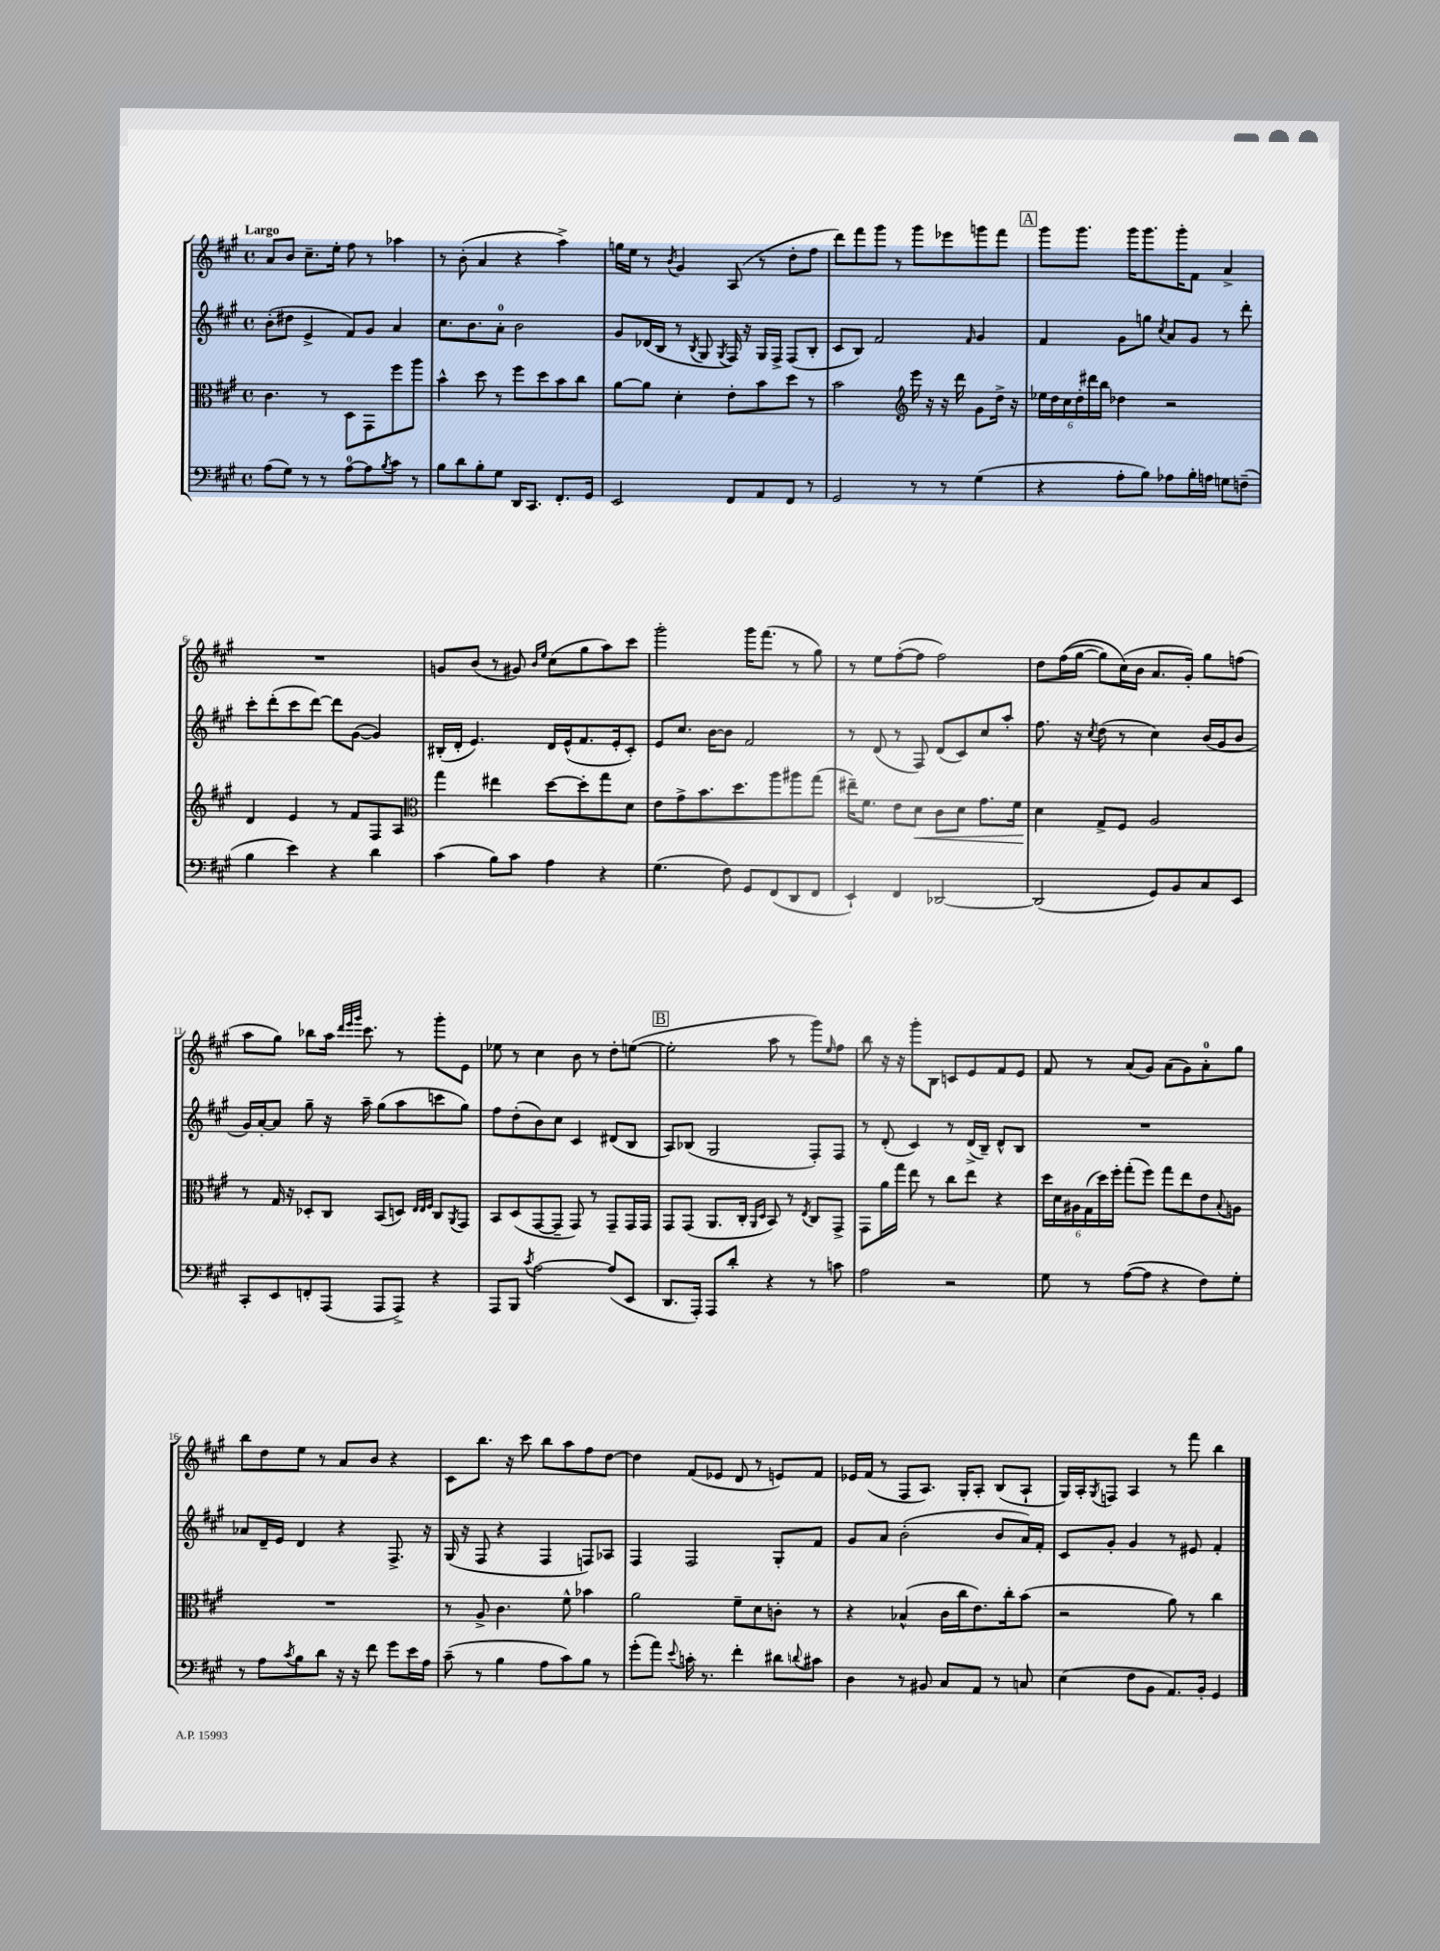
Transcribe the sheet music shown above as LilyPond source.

<<
\new StaffGroup <<
\new Staff = "s0" {
    \clef treble \key a \major \defaultTimeSignature \time 4/4 \tempo "Largo"
    a'8 b'8 cis''8.-- e''16-. fis''8 r8 aes''4 |
    r8 b'8-.( a'4 r4 a''4->) |
    g''16 e''16 r8 \acciaccatura { b'8 } gis'4 a8( r8 d''8-. fis''8 |
    d'''8) fis'''8 gis'''8 r8 gis'''8 ees'''8 g'''8 fis'''8 |
    \mark \markup { \box "A" } gis'''8 gis'''8. gis'''16 gis'''8. gis'''16-. fis'8 a'4-> |
    R1 |
    g'8 b'8( r8 gis'8) \grace { b'16 e''16 } cis''8( gis''8 a''8) cis'''8 |
    gis'''2-. gis'''16 fis'''8.( r8 gis''8) |
    r8 e''8 fis''8~-.( fis''8 fis''2) |
    d''8 fis''16(\( gis''16~ gis''8) cis''16(\) b'16 a'8. gis'16-.) gis''8 f''8( |
    a''8 gis''8) bes''8 a''16 \grace { d'''32 e'''32 gis'''32 } cis'''8. r8 gis'''8-. e'8 |
    ees''8 r8 cis''4 b'8 r8 d''8-. e''8~( |
    \mark \markup { \box "B" } e''2-. a''8 r8 gis'''8) \grace { e''16 } fis''8 |
    b''8 r16 r16 gis'''8-. b8 c'8 e'8 fis'8 e'8 |
    fis'8 r8 a'8( gis'8) a'8( gis'8) a'8-0-. gis''8 |
    b''8 d''8 e''8 r8 a'8 b'8 r4 |
    cis'8 b''8. r16 cis'''8 b''8 a''8 fis''8 d''8~ |
    d''4 fis'8( ees'8 d'8 r8 e'8) fis'8 |
    ees'16 fis'16( r8 fis8 a8.) gis16-. a8-. b8( a8-! |
    gis16) a16-. \acciaccatura { gis8 } f8 a4 r8 fis'''8 b''4 \bar "|." |
}
\new Staff = "s1" {
    \clef treble \key a \major \defaultTimeSignature \time 4/4
    b'8-.( dis''8 e'4-> fis'8) gis'8 a'4 |
    cis''8. b'8. a'8-0-. b'2 |
    gis'8 des'16( b16 r8 \acciaccatura { b8 } gis8 \acciaccatura { gis8 } fis16) r16 gis16 fis16-> fis8( b8-. |
    cis'8 b8) fis'2 \grace { fis'16 } gis'4 |
    \mark \markup { \box "A" } fis'4 gis'8 g''8 \acciaccatura { cis''8 } a'8 gis'8 r8 d'''8-. |
    cis'''8-. d'''8-.( cis'''8 d'''8~) d'''8 gis'8~( gis'4) |
    bis16-.( d'16-. e'4.) d'16 e'16-^( fis'8. e'16-. cis'8-.) |
    e'8 cis''8. b'16~ b'8 fis'2 |
    r8 d'8( r8 fis8) d'8( cis'8) cis''8 a''8-. |
    fis''8. r16 \acciaccatura { cis''8 } d''8( r8 cis''4) b'16( gis'16 b'8 |
    gis'16) a'16~-. a'8 gis''8-- r16 a''16-- gis''8( a''8 c'''8 gis''8) |
    fis''8 d''8-.( b'8) cis''8 cis'4 dis'8( b8 |
    \mark \markup { \box "B" } a8) bes8( gis2 fis8-.) fis8 |
    r8 d'8-.( cis'4) r8 d'16->( b16--) d'8-^ b8 |
    R1 |
    aes'8 d'16-- e'16 d'4 r4 fis8.-> r16 |
    gis16( r16 fis8 r4 fis4 f8) aes8 |
    fis4 fis2 gis8-. fis'8 |
    gis'8 a'8 b'2-.( b'8 a'16) fis'16-. |
    cis'8 gis'8-. gis'4 r8 eis'8 fis'4-. \bar "|." |
}
\new Staff = "s2" {
    \clef alto \key a \major \defaultTimeSignature \time 4/4
    cis'4. r8 d8 gis,8 fis''8 a''8 |
    b'4-^ d''8 r8 fis''8 d''8 b'8 cis''8 |
    a'8~ a'8 d'4-. e'8-. b'8 d''8 r8 |
    b'2 \clef treble e'''16 r16 r16 d'''16 gis'8 d''16-> r16 |
    \mark \markup { \box "A" } \tuplet 6/4 { ees''16 d''16 cis''16 d''16-. dis'''16 b''16 } des''4 r2 |
    d'4 e'4 r8 fis'8 fis8 a8 |
    \clef alto gis''4 eis''4 d''8~ d''8-. gis''8 d'8 |
    e'8 gis'8-> b'8. d''8. a''8 ais''8 gis''8( |
    eis''16--) fis'8. e'8 d'8\< cis'8 d'8 gis'8. fis'16 |
    d'4\! gis8-> fis8 a2 |
    r8 gis16 r16 des8-. cis8 b,8( d8) \grace { e32 e32 fis32 } cis8 \acciaccatura { a,8 } gis,8 |
    b,8 d8( gis,8~ gis,8-- gis,8) r8 gis,8-- gis,16 gis,16 |
    \mark \markup { \box "B" } gis,8 gis,8( a,8. cis16-. \grace { a,16 d16 } b,8) r8 \acciaccatura { e8 } cis8 gis,8-> |
    gis,8 a'16 gis''16 e''8 r8 cis''8 e''8 r4 |
    \tuplet 6/4 { d''16 d'16 ais16 gis16( d''16) fis''16-. } gis''8-.( fis''8) gis''8 e''8 e'8 \appoggiatura { b8 } a8 |
    R1 |
    r8 a8-> cis'4. fis'8-^ bes'4 |
    a'2 fis'8-- d'8 c'8-. r8 |
    r4 bes4-^( cis'16 cis''16 e'8.) cis''16-. b'8( |
    r2 a'8) r8 cis''4 \bar "|." |
}
\new Staff = "s3" {
    \clef bass \key a \major \defaultTimeSignature \time 4/4
    a8( gis8) r8 r8 a8-0~ a8 \acciaccatura { b8 } cis'8 r8 |
    b8 d'8 b8-. gis8 d,16 cis,8. fis,8.-. gis,16 |
    e,2 fis,8 a,8 fis,8 r8 |
    gis,2 r8 r8 gis4( |
    \mark \markup { \box "A" } r4 a8-. b8) aes8 b16-. a16 g8 f8--( |
    b4 e'4) r4 d'4 |
    cis'4( b8) cis'8 a4 r4 |
    gis4.( fis8) gis,8 fis,8( d,8 fis,8 |
    e,4-!) fis,4 des,2~ |
    des,2( gis,8) b,8 cis8 e,8 |
    cis,8-. e,8 f,8-. a,,8( a,,8 a,,8->) r4 |
    a,,8 b,,8 \acciaccatura { cis'8 } a2~ a8( e,8 |
    \mark \markup { \box "B" } d,8. a,,16-.) a,,8 d'8-. r4 r8 c'8 |
    a2 r2 |
    gis8 r8 a8~( a8 r4 fis8) gis8-. |
    r8 a8 \acciaccatura { cis'8 } b8 d'8 r16 r16 fis'8 gis'8 e'16 a16 |
    cis'8--( r8 b4 a8 cis'8) b8 r8 |
    gis'8-.( a'8) \appoggiatura { e'8 } c'16-. r8. fis'4-. dis'8 \appoggiatura { d'8 } cis'8 |
    d4 r8 bis,8 cis8 a,8 r8 c8 |
    e4( fis8 b,8 a,8.) b,16-. gis,4 \bar "|." |
}
>>
>>
